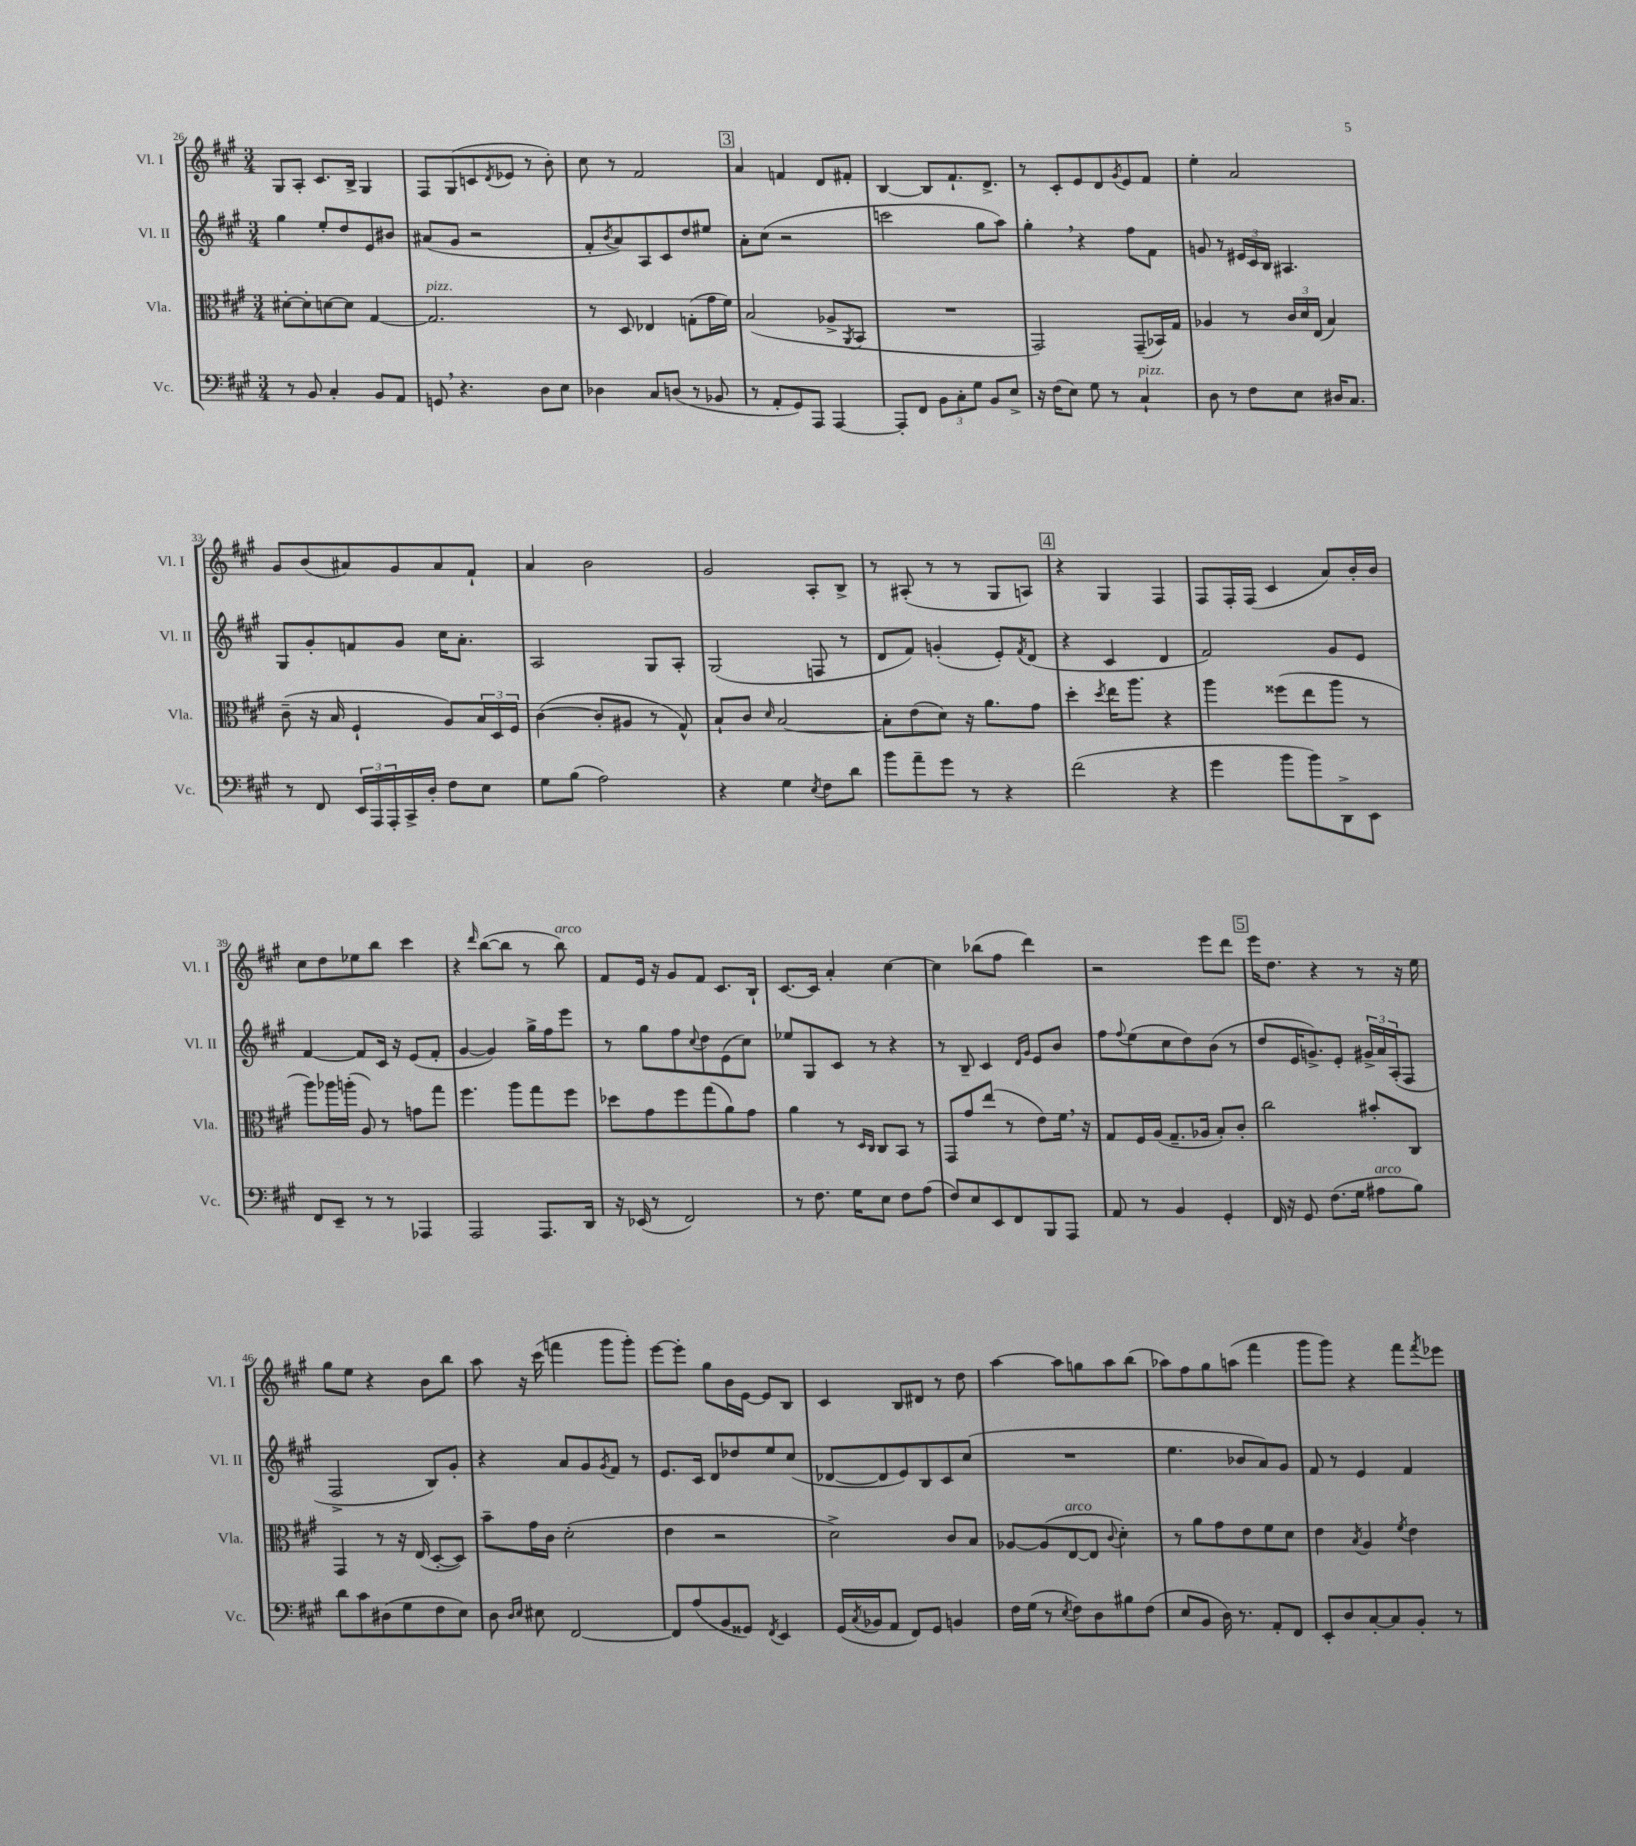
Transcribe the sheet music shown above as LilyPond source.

<<
\new StaffGroup <<
\new Staff = "s0" \with { instrumentName = "Vl. I" shortInstrumentName = "Vl. I" } {
    \clef treble \key a \major \numericTimeSignature \time 3/4
    gis8 a8-. cis'8. b16-> gis4 |
    fis8 gis8( c'8 \acciaccatura { d'8 } ees'8 r8 b'8-.) |
    cis''8 r8 fis'2 |
    \mark \markup { \box "3" } a'4 f'4 d'8 fis'8-. |
    b4~ b8 fis'8.-! d'8.-> |
    r8 cis'8-. e'8 d'8 \acciaccatura { gis'8 } e'8 fis'8 |
    e''4-. a'2 |
    gis'8 b'8( ais'8) gis'8 ais'8 fis'8-! |
    a'4 b'2 |
    gis'2 a8-. b8-> |
    r8 ais8-.( r8 r8 gis8 a8) |
    \mark \markup { \box "4" } r4 gis4 fis4 |
    fis8 fis16-. fis16( cis'4 a'8) b'16-. b'16 |
    cis''8 d''8 ees''8 b''8 cis'''4 |
    r4 \grace { d'''16 } b''8~( b''8 r8 b''8^\markup { \italic "arco" }) |
    fis'8 e'16 r16 gis'8 fis'8 cis'8. b16-! |
    cis'8.~ cis'16 a'4-. cis''4~ |
    cis''4 bes''8( fis''8 d'''4) |
    r2 e'''8 d'''8 |
    \mark \markup { \box "5" } e'''16 d''8. r4 r8 r16 e''16 |
    gis''8 e''8 r4 b'8 b''8 |
    a''8 r16 cis'''16( f'''4 gis'''8 gis'''8-.) |
    e'''8~ e'''8-. gis''8 b'16 e'16~ e'8 b8 |
    cis'4 b8 dis'8 r8 d''8 |
    a''4~ a''8 g''8 a''8 b''8( |
    aes''8) fis''8 gis''8 a''8( fis'''4 |
    gis'''8 gis'''8) r4 fis'''8 \acciaccatura { fis'''8 } ees'''8 \bar "|." |
}
\new Staff = "s1" \with { instrumentName = "Vl. II" shortInstrumentName = "Vl. II" } {
    \clef treble \key a \major \numericTimeSignature \time 3/4
    gis''4 e''8-. d''8 e'8 bis'8 |
    ais'8( gis'8 r2 |
    fis'8-. \acciaccatura { b'8 } a'8) a8 cis'8 d''8 eis''8 |
    \mark \markup { \box "3" } a'8-. cis''8( r2 |
    c'''2 gis''8 a''8) |
    gis''4-. \breathe r4 fis''8 fis'8 |
    g'8 r8 \tuplet 3/2 { eis'16 cis'16 b16 } ais4. |
    gis8 gis'8-. f'8 gis'8 cis''16 a'8.-. |
    a2 gis8 a8-. |
    gis2( f8 r8 |
    d'8 fis'8) g'4-.( e'8-.) \acciaccatura { fis'8 } d'8( |
    \mark \markup { \box "4" } r4 cis'4 d'4 |
    fis'2) gis'8 e'8 |
    fis'4~ fis'8 cis'16 r16 e'8( fis'8-. |
    gis'4~ gis'4) gis''16-> fis''16 e'''8 |
    r8 gis''8 fis''8 \appoggiatura { cis''8 } d''8 e'8( cis''8) |
    ees''8 gis8 cis'8 r8 r4 |
    r8 b8-- cis'4 \grace { d'16 gis'16 } e'8 b'8 |
    fis''8 \appoggiatura { fis''8 } e''8( cis''8 d''8) b'8( r8 |
    \mark \markup { \box "5" } d''8 e'16 g'8.->) e'8-. \tuplet 3/2 { gis'16-> a'16 a16-.( } fis8 |
    fis2-> b8) gis'8-. |
    r4 a'8 gis'8 \acciaccatura { gis'8 } fis'8 r8 |
    e'8. cis'16 d'8 des''8 e''8 cis''8( |
    des'8~ des'8 e'8) b8 cis'8 cis''8( |
    R2. |
    e''4. bes'8 a'8) gis'8 |
    fis'8 r8 e'4 fis'4 \bar "|." |
}
\new Staff = "s2" \with { instrumentName = "Vla." shortInstrumentName = "Vla." } {
    \clef alto \key a \major \numericTimeSignature \time 3/4
    dis'8~-. dis'8-. d'8~ d'8 gis4~ |
    gis2.^\markup { \italic "pizz." } |
    r8 d8 ees4 g8-.( gis'16 fis'16) |
    \mark \markup { \box "3" } b2( aes8-> \acciaccatura { a,8 } b,8 |
    R2. |
    gis,2) gis,8--( bes,16) gis16 |
    aes4 r8 \tuplet 3/2 { cis'16 d'16 e16( } b4) |
    cis'8--( r16 b16 fis4-! a8) \tuplet 3/2 { b16 d16 fis16 } |
    cis'4~( cis'8-. ais8 r8 gis8-^) |
    b8-! cis'8 \grace { d'16 } b2~ |
    b8-. e'8( d'8) r16 a'8. gis'8 |
    \mark \markup { \box "4" } d''4-. \acciaccatura { d''8 } e''16 a''8. r4 |
    a''4 fisis''8( e''8 a''8 r8 |
    a''8) aes''16 a''16-.( a8) r8 g'8 gis''8 |
    fis''4. a''8 gis''8 fis''8 |
    des''8 gis'8 fis''8 gis''8( a'8) gis'8 |
    a'4 r8 \grace { d16 cis16 } cis8 b,8 r8 |
    gis,8 gis'8 e''8( r8 e'8) fis'16 \breathe r16 |
    gis8 fis16 a16( gis8.-- aes16 b8-.) cis'8-. |
    \mark \markup { \box "5" } cis''2 bis'8-. cis8 |
    gis,4 r8 r16 e16( d8~-. d8) |
    b'8-- gis'16 cis'16 d'2-.( |
    e'4 r2 |
    d'2->) cis'8 b8 |
    aes8~ aes8( e8~^\markup { \italic "arco" } e8 \appoggiatura { cis'8 } d'4-.) |
    r8 a'8 gis'8 e'8 fis'8 d'8 |
    e'4 \acciaccatura { b8 } a4 \acciaccatura { fis'8 } e'4 \bar "|." |
}
\new Staff = "s3" \with { instrumentName = "Vc." shortInstrumentName = "Vc." } {
    \clef bass \key a \major \numericTimeSignature \time 3/4
    r8 b,8 cis4-. b,8 a,8 |
    g,8 \breathe r4. d8 e8 |
    des4 cis8 d8( r8 bes,8 |
    \mark \markup { \box "3" } r8 a,8-. gis,8) a,,8 a,,4~ |
    a,,8-. fis,8 \tuplet 3/2 { b,8 cis8-. gis8 } b,8 e8-> |
    r16 fis16( e8) gis8 r8 cis4-!^\markup { \italic "pizz." } |
    d8 r8 fis8 e8 dis16 cis8. |
    r8 fis,8 \tuplet 3/2 { e,16 a,,16 a,,16-. } cis,16-> d16-. fis8 e8 |
    gis8 b8( a2) |
    r4 gis4 \acciaccatura { e8 } fis8 d'8 |
    b'8 a'8-- gis'8 r8 r4 |
    \mark \markup { \box "4" } fis'2( r4 |
    gis'4 b'8 b'8) d,8-> e,8 |
    fis,8 e,8-- r8 r8 aes,,4 |
    a,,2 a,,8. d,16 |
    r16 ees,16( r8 fis,2) |
    r8 fis8. gis16 e8 fis8 a8( |
    fis8) e8 e,8 fis,8 b,,8 a,,8 |
    a,8 r8 b,4 gis,4-. |
    \mark \markup { \box "5" } fis,16 r16 gis,8 fis8.( gis16 ais8^\markup { \italic "arco" } b8) |
    d'8 cis'8 dis8( gis8 fis8 e8) |
    d8 \grace { d16 e16 } eis8 fis,2~ |
    fis,8 a8( b,8 gisis,8) \acciaccatura { fis,8 } e,4 |
    gis,16( \acciaccatura { cis8 } bes,16 a,8 fis,8) gis,8 b,4 |
    fis16 gis16( r8 \acciaccatura { e8 } fis8) d8 bis8 fis8( |
    e8 b,8 d16) r8. a,8-. fis,8 |
    e,8-. d8 cis8~-. cis8 b,8-. r8 \bar "|." |
}
>>
>>
\layout { \context { \Score currentBarNumber = #26 } }
